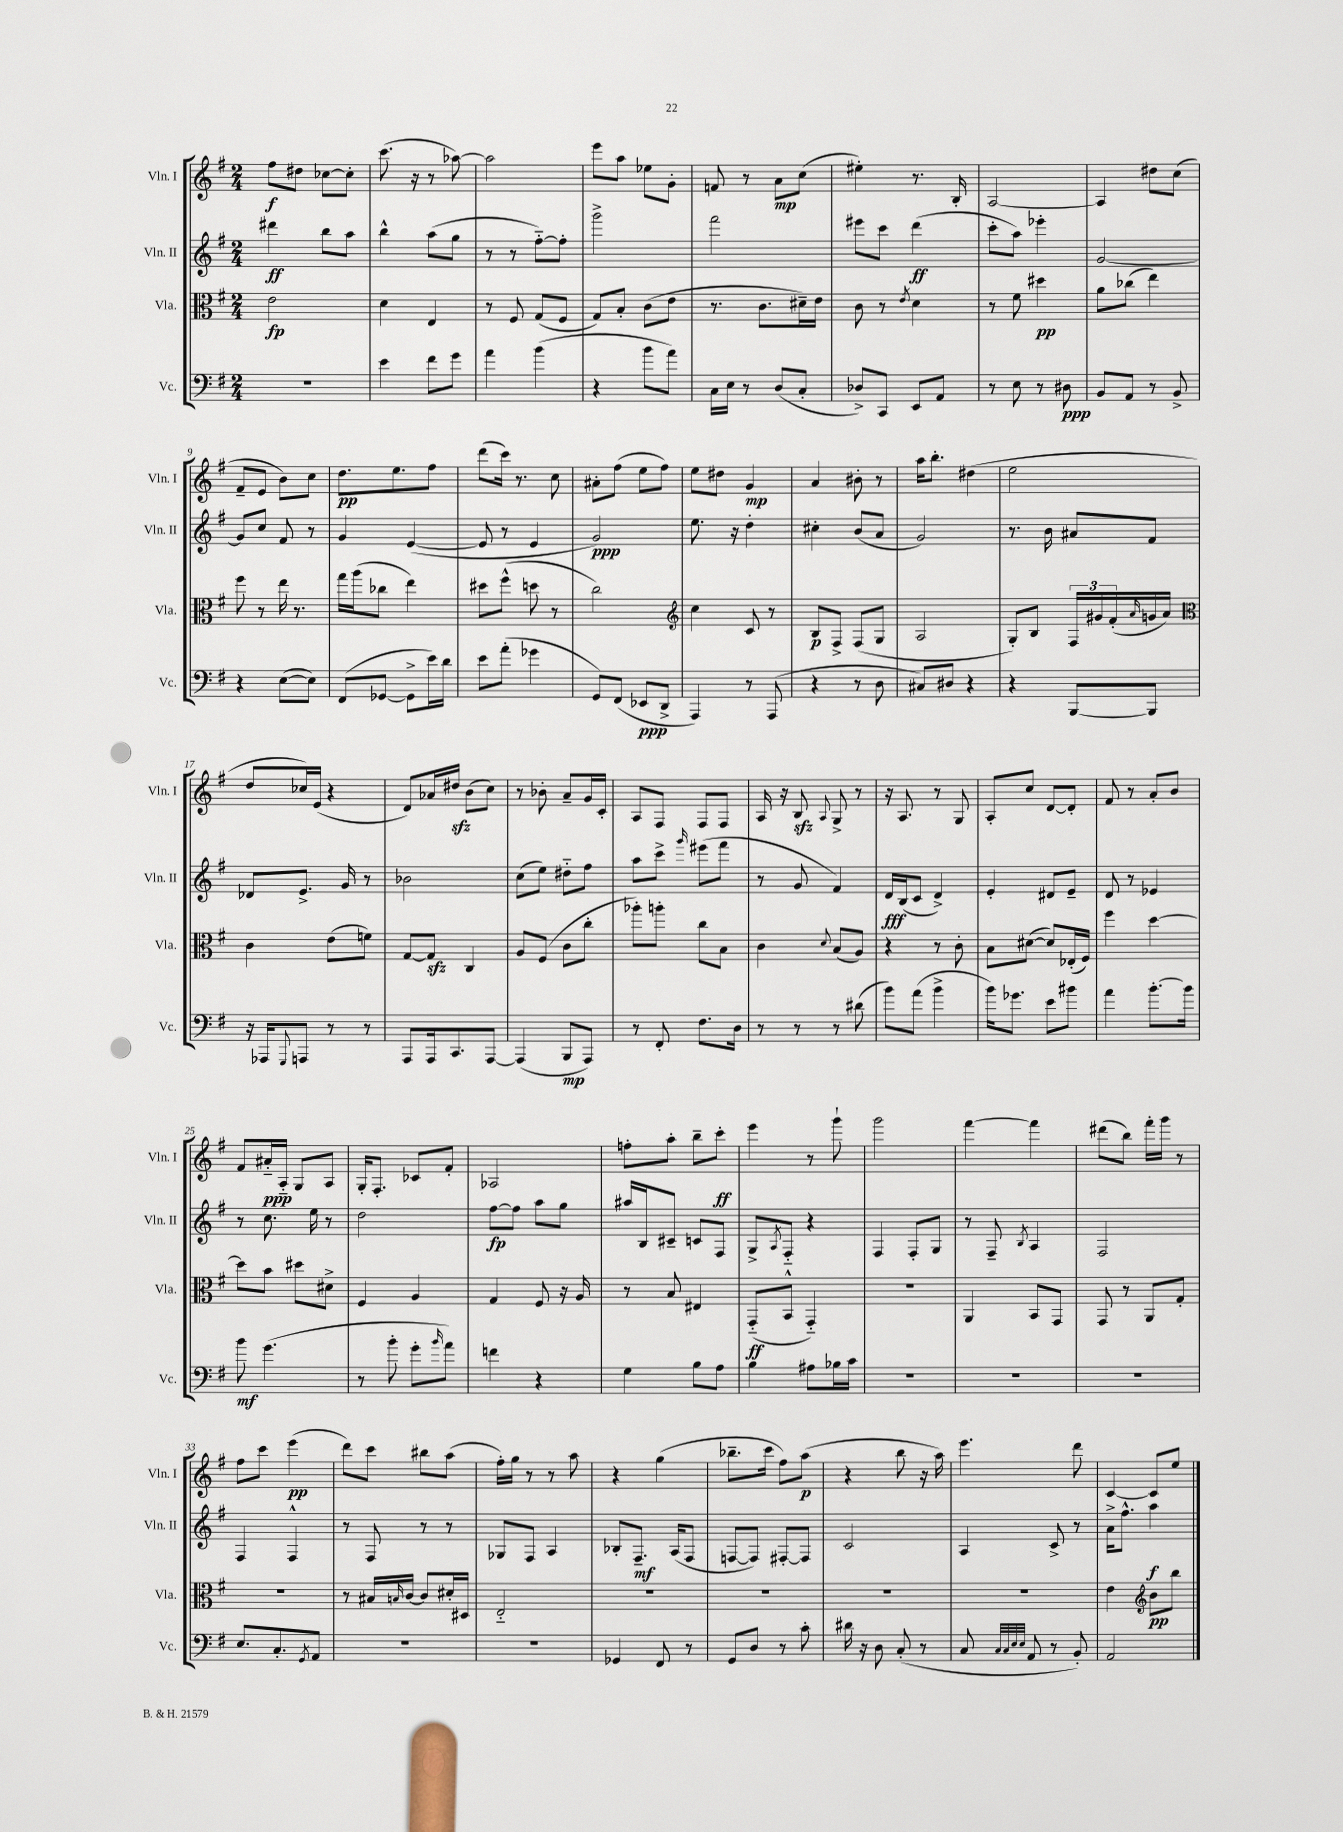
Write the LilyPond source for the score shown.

<<
\new StaffGroup <<
\new Staff = "s0" \with { instrumentName = "Vln. I" shortInstrumentName = "Vln. I" } {
    \clef treble \key g \major \numericTimeSignature \time 2/4
    fis''8\f dis''8 ces''8~ ces''8-. |
    c'''8.( r16 r8 aes''8~) |
    aes''2 |
    e'''8 a''8 ees''8 g'8-. |
    f'8 r8 a'8\mp c''8( |
    eis''4-.) r8. b16-. |
    a2~ |
    a4 dis''8 c''8( |
    fis'8-- e'8 b'8) c''8 |
    d''8.\pp e''8. fis''8 |
    d'''8( c'''16) r8. c''8 |
    ais'8-. fis''8( e''8 fis''8) |
    e''8 dis''8 g'4\mp |
    a'4 bis'8-. r8 |
    a''16 b''8.-. dis''4( |
    e''2 |
    d''8 ces''16) e'16( r4 |
    d'8) aes'16 dis''16\sfz b'8( c''8) |
    r8 bes'8-. a'8-- g'16 c'16-. |
    a8 fis8 fis8 fis8 |
    a16 r16 b8\sfz \appoggiatura { a8 } g8-> r8 |
    r16 a8. r8 g8 |
    a8-. c''8 d'8~ d'8-. |
    fis'8 r8 a'8-. b'8 |
    fis'8 ais'16-_\ppp a16-_ g8 a8 |
    g16-. fis8.-. ces'8 fis'8-. |
    aes2 |
    f''8-. a''8-. b''8-- c'''8-.\ff |
    e'''4 r8 g'''8-! |
    g'''2 |
    fis'''4~ fis'''4 |
    dis'''8( b''8) fis'''16-. g'''16 r8 |
    fis''8 c'''8 e'''4\pp( |
    d'''8) c'''8 bis''8 a''8( |
    fis''16-.) g''16 r8 r8 a''8 |
    r4 g''4( |
    bes''8.-- c'''16 fis''8) a''8\p( |
    r4 b''8 r16 a''16) |
    e'''4. d'''8 |
    c'4~ c'8 e''8 \bar "|." |
}
\new Staff = "s1" \with { instrumentName = "Vln. II" shortInstrumentName = "Vln. II" } {
    \clef treble \key g \major \numericTimeSignature \time 2/4
    dis'''4\ff b''8 a''8 |
    b''4-^ a''8( g''8 |
    r8 r8 fis''8~-_) fis''8-. |
    g'''2-> |
    fis'''2 |
    eis'''8 c'''8 d'''4\ff( |
    c'''8-. a''8) ees'''4-. |
    g'2~ |
    g'8 c''8 fis'8 r8 |
    g'4 e'4~( |
    e'8 r8 e'4 |
    g'2\ppp) |
    e''8. r16 d''4-. |
    cis''4-. b'8( a'8 |
    g'2) |
    r8. b'16 ais'8 fis'8 |
    des'8 e'8.-> g'16 r8 |
    bes'2 |
    c''8( e''8) dis''8-_ fis''8 |
    a''8 c'''8-> \grace { g'''16 } eis'''8( fis'''8 |
    r8 g'8 fis'4) |
    d'16\fff b16( c'8 d'4->) |
    e'4-. dis'8 e'8-- |
    d'8 r8 ees'4 |
    r8 c''8. e''16 r8 |
    d''2 |
    fis''8~\fp fis''8 a''8 g''8 |
    ais''16 b16 cis'8-- c'8 fis8 |
    g8-> \acciaccatura { a8 } fis8-_ r4 |
    fis4 fis8-. g8 |
    r8 fis8-- \acciaccatura { b8 } a4 |
    fis2 |
    fis4 fis4-^ |
    r8 fis8 r8 r8 |
    ges8 fis8 a4 |
    bes8-. fis8.--\mf a16( fis8 |
    f8~ f8) fis8~-. fis8 |
    c'2 |
    a4 c'8-> r8 |
    a'16-> fis''8.-^ a''4\f \bar "|." |
}
\new Staff = "s2" \with { instrumentName = "Vla." shortInstrumentName = "Vla." } {
    \clef alto \key g \major \numericTimeSignature \time 2/4
    e'2\fp |
    d'4 e4 |
    r8 fis8 g8( fis8 |
    g8) b8-. c'8( e'8 |
    r8. c'8. dis'16--) e'16 |
    c'8 r8 \acciaccatura { e'8 } d'4 |
    r8 fis'8 dis''4\pp |
    a'8 ces''8( e''4) |
    fis''8 r8 e''16 r8. |
    g''16 a''16( ces''8 e''4) |
    dis''8 fis''8-^( d''8 r8 |
    c''2) |
    \clef treble c''4 c'8 r8 |
    b8\p fis8-> fis8( g8 |
    a2 |
    g8-.) b8 \tuplet 3/2 { fis16 gis'16 fis'16-.( } \grace { a'16 } g'16 a'16) |
    \clef alto c'4 e'8( f'8) |
    g8~ g8\sfz c4 |
    a8 fis8( c'8 c''8-. |
    aes''8-.) a''8-. c''8 b8 |
    c'4 \appoggiatura { d'8 } b8( a8) |
    r4 r8 c'8-. |
    b8 dis'8~( dis'8) ees16-.( fis16) |
    fis''4 d''4~ |
    d''8 b'8 dis''8 dis'8-> |
    fis4 a4 |
    g4 fis8 r16 a16 |
    r8 b8 eis4 |
    g,8-_\ff( b,8-^ g,4-_) |
    R2 |
    a,4 b,8 g,8 |
    g,8 r8 a,8 g8-. |
    r2 |
    r8 bis16 \grace { b16 } c'16~ c'8 dis'16-. dis16 |
    e2-_ |
    R2 |
    R2 |
    R2 |
    R2 |
    e'4 \clef treble b'8\pp b''8 \bar "|." |
}
\new Staff = "s3" \with { instrumentName = "Vc." shortInstrumentName = "Vc." } {
    \clef bass \key g \major \numericTimeSignature \time 2/4
    r2 |
    e'4 fis'8 g'8 |
    a'4 b'4( |
    r4 b'8 a'8) |
    c16 e16 r8 d8( c8-. |
    des8->) c,8 e,8 a,8 |
    r8 e8 r8 dis8\ppp |
    b,8 a,8 r8 b,8-> |
    r4 e8~( e8) |
    fis,8( ges,8~ ges,8-> e'16) d'16 |
    e'8 a'8-.( ges'4 |
    g,8) fis,8( ees,8\ppp d,8-> |
    a,,4) r8 a,,8( |
    r4 r8 d8 |
    cis8) dis8 r4 |
    r4 b,,8~ b,,8 |
    r16 aes,,16 \appoggiatura { g,,8 } a,,8 r8 r8 |
    a,,8 a,,16 c,8. a,,8~ |
    a,,4( b,,8\mp a,,8) |
    r8 fis,8-. fis8. d16 |
    r8 r8 r8 dis'8( |
    b'8) a'8( b'4-> |
    b'16) ges'8. e'8 bis'8 |
    a'4 b'8.~-. b'16 |
    b'8\mf g'4.( |
    r8 b'8-. g'8-. \grace { b'16 } a'8) |
    f'4 r4 |
    g4 b8 a8 |
    b4 ais8 bes16 c'16 |
    R2 |
    R2 |
    R2 |
    e8. c8.-. \acciaccatura { g,8 } a,8 |
    r2 |
    r2 |
    ges,4 fis,8 r8 |
    g,8 d8 r8 c'8-. |
    dis'16 r16 d8 c8-.( r8 |
    c8 \grace { c32 c32 e32 e32 } a,8 r8 b,8-.) |
    a,2 \bar "|." |
}
>>
>>
